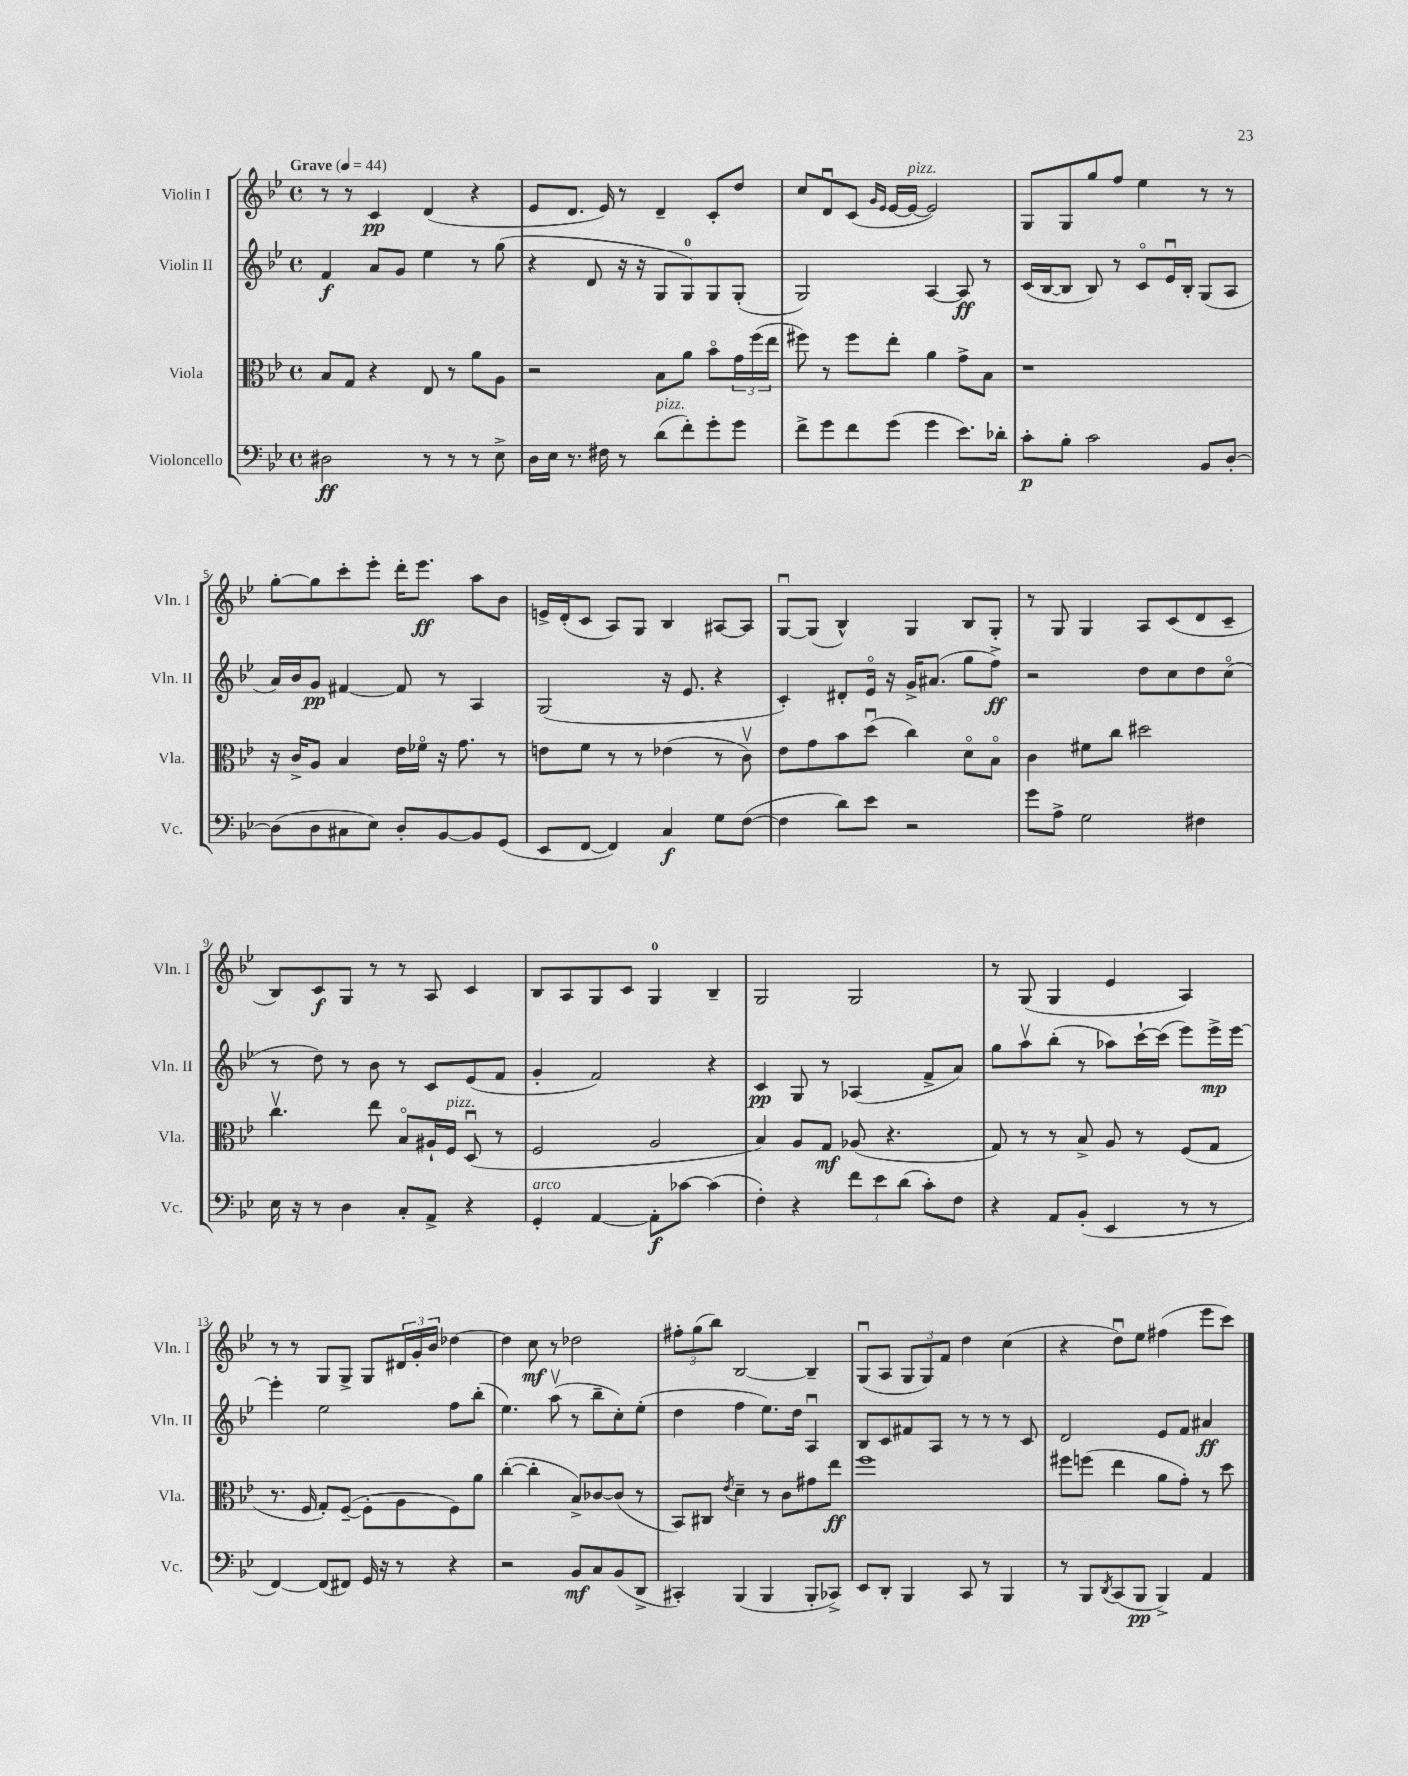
<<
\new StaffGroup <<
\new Staff = "s0" \with { instrumentName = "Violin I" shortInstrumentName = "Vln. I" } {
    \clef treble \key bes \major \defaultTimeSignature \time 4/4 \tempo "Grave" 4 = 44
    r8 r8 c'4\pp d'4( r4 |
    ees'8 d'8. ees'16) r8 d'4-- c'8-. d''8 |
    c''8 d'8\downbow c'8( \grace { g'16 ees'16 } ees'16~ ees'16~^\markup { \italic "pizz." } ees'2) |
    g8 g8 g''8 f''8 ees''4 r8 r8 |
    g''8~-. g''8 c'''8-. ees'''8-. d'''16-. ees'''8.\ff a''8 bes'8 |
    e'16-> d'16-.( c'8 a8) g8 bes4 ais8~ ais8 |
    g8~\downbow g8( bes4-^) g4 bes8 g8-. |
    r8 g8 g4 a8 c'8( d'8 c'8-- |
    bes8) c'8\f g8 r8 r8 a8 c'4 |
    bes8 a8 g8 c'8 g4-0 bes4-- |
    g2 g2 |
    r8 g8( g4 ees'4 a4) |
    r8 r8 g8 g8-> g8 \tuplet 3/2 { dis'16 g'16-. bes'16 } des''4~ |
    des''4 c''8\mf r8 des''2 |
    \tuplet 3/2 { fis''8-. g''8( bes''8) } bes2~ bes4-- |
    g8\downbow( a8 \tuplet 3/2 { g8 g8) f'8 } d''4 c''4( |
    r4 d''8\downbow) ees''8 fis''4( ees'''8 c'''8) \bar "|." |
}
\new Staff = "s1" \with { instrumentName = "Violin II" shortInstrumentName = "Vln. II" } {
    \clef treble \key bes \major \defaultTimeSignature \time 4/4
    f'4\f a'8 g'8 ees''4 r8 g''8( |
    r4 d'8 r16 r16 g8 g8-0) g8 g8-.( |
    g2) a4~ a8\ff r8 |
    c'16( bes16~ bes8 bes8) r8 c'8\flageolet ees'16\downbow bes16-. g8( a8 |
    a'16) bes'16 g'8\pp fis'4~ fis'8 r8 a4 |
    g2( r16 ees'8. r4 |
    c'4-.) dis'8-. ees'16\flageolet r16 g'16-> ais'8.( g''8 f''8->\ff) |
    r2 d''8 c''8 d''8 c''8\flageolet( |
    r8 d''8) r8 bes'8 r8 c'8 ees'8( f'8 |
    g'4-. f'2) r4 |
    c'4\pp g8 r8 aes4( f'8-> a'8) |
    g''8 a''8\upbow bes''8-.( r8 aes''8) c'''16~-! c'''16( ees'''8) ees'''16->\mp ees'''16~ |
    ees'''4-. ees''2 f''8 bes''8-.( |
    ees''4.) a''8\upbow( r8 bes''8-- c''8-.) ees''8-.( |
    d''4 f''4 ees''8.) d''16 a4\downbow |
    bes8 c'8 fis'8 a8 r8 r8 r8 c'8 |
    d'2 ees'8 f'8 ais'4\ff \bar "|." |
}
\new Staff = "s2" \with { instrumentName = "Viola" shortInstrumentName = "Vla." } {
    \clef alto \key bes \major \defaultTimeSignature \time 4/4
    bes8 g8 r4 ees8 r8 a'8 a8 |
    r2 bes8 a'8 bes'8\flageolet \tuplet 3/2 { g'16 f''16( ees''16 } |
    fis''8) r8 fis''8 ees''8-. a'4 g'8-> bes8 |
    r1 |
    r16 c'16-> a8 bes4 ees'16 fes'16\flageolet r16 g'8. r8 |
    e'8 f'8 r8 r8 ees'4( r8 c'8\upbow) |
    ees'8 g'8 bes'8 d''8\downbow( c''4) d'8\flageolet bes8\flageolet |
    c'4 fis'8 c''8 dis''2 |
    c''4.\upbow ees''8 bes8\flageolet ais16-! f16^\markup { \italic "pizz." } d8\downbow( r8 |
    f2 a2 |
    bes4) a8 g8\mf aes8( r4. |
    g8) r8 r8 bes8-> a8 r8 f8( g8 |
    r8. f16 g8-.) f8~--( f8-. a8 f8) a'8 |
    c''4~-.( c''4-. bes8->) ces'8~ ces'8( r8 |
    bes,8) cis8 \acciaccatura { ees'8 } d'4-- r8 c'8 gis'8 ees''8\ff |
    f''1 |
    fis''8 f''8( ees''4 a'8 g'8-.) r8 d''8 \bar "|." |
}
\new Staff = "s3" \with { instrumentName = "Violoncello" shortInstrumentName = "Vc." } {
    \clef bass \key bes \major \defaultTimeSignature \time 4/4
    dis2\ff r8 r8 r8 ees8-> |
    d16 ees16 r8. fis16 r8 d'8^\markup { \italic "pizz." }( f'8-.) g'8-. g'8 |
    f'8-> g'8 f'8 g'8( g'4 ees'8.) des'16-. |
    c'8-.\p bes8-. c'2 bes,8 d8~-. |
    d8( d8 cis8 ees8) d8-. bes,8~ bes,8 g,8( |
    ees,8 f,8~ f,4) c4\f g8 f8~( |
    f4 d'8) ees'8 r2 |
    g'8 a8-> g2 fis4 |
    ees16 r16 r8 d4 c8-. a,8-> r4 |
    g,4-.^\markup { \italic "arco" } a,4~ a,8-.\f ces'8~ ces'4( |
    f4-.) r4 \tuplet 3/2 { f'8 ees'8 d'8( } c'8-.) f8 |
    r4 a,8 bes,8-.( ees,4 r8 r8 |
    f,4~) f,8( fis,8) g,16 r16 r8 r4 |
    r2 bes,8\mf c8 bes,8( d,8-> |
    cis,4-.) bes,,4( bes,,4 bes,,8-. ces,8->) |
    ees,8 d,8-. bes,,4 c,8 r8 bes,,4 |
    r8 bes,,8 \acciaccatura { d,8 } c,8( bes,,8\pp bes,,4->) a,4 \bar "|." |
}
>>
>>
